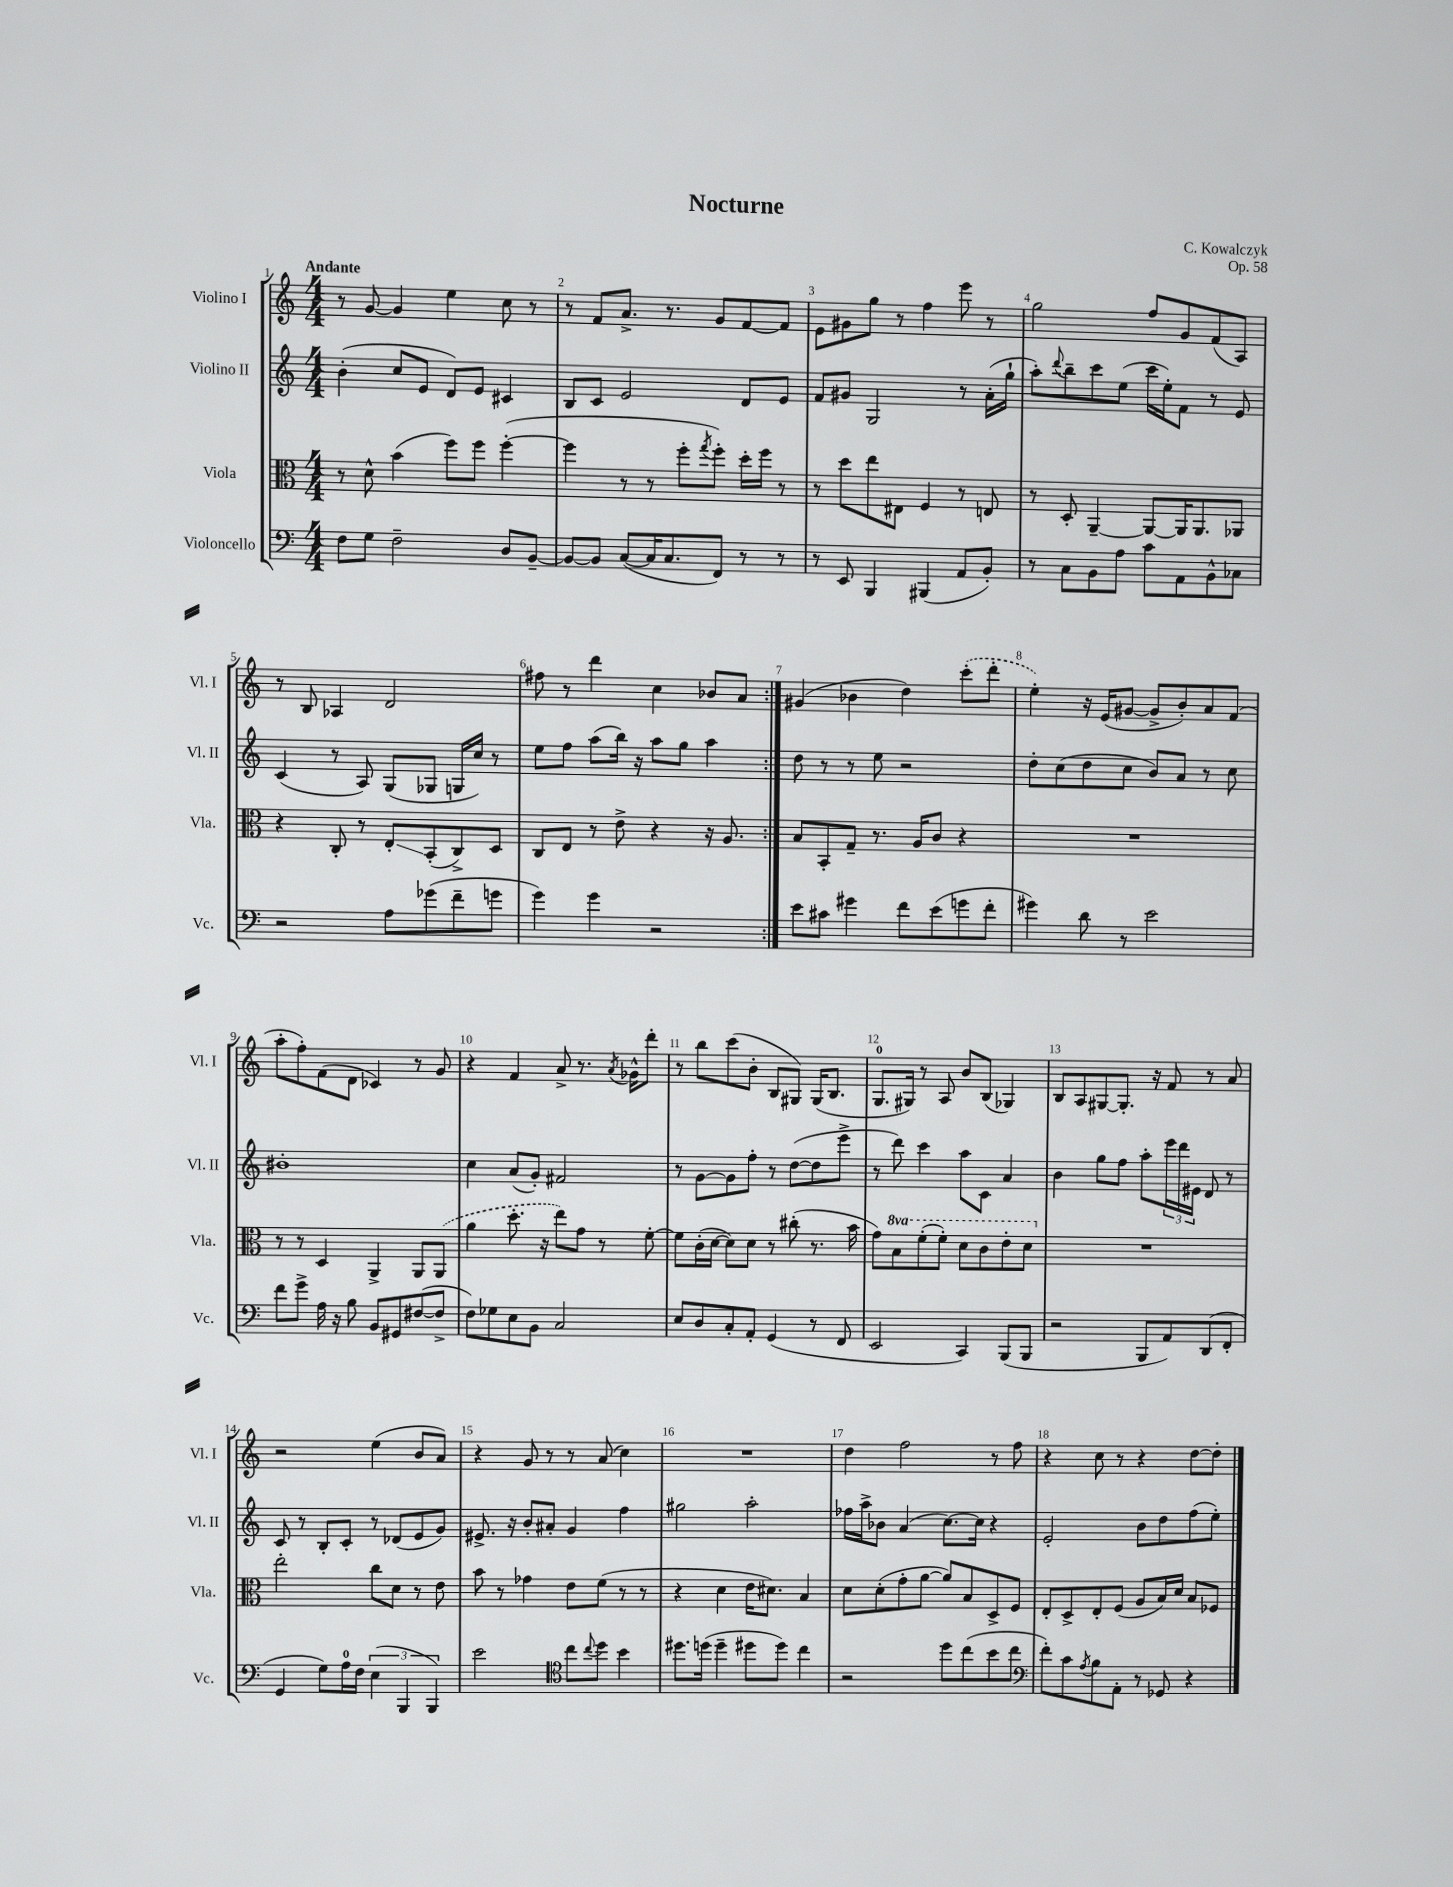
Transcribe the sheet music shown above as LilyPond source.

\header { title = "Nocturne" composer = "C. Kowalczyk" opus = "Op. 58" }
<<
\new StaffGroup <<
\new Staff = "s0" \with { instrumentName = "Violino I" shortInstrumentName = "Vl. I" } {
    \clef treble \key c \major \numericTimeSignature \time 4/4 \tempo "Andante"
    \repeat volta 2 { r8 g'8~ g'4 e''4 c''8 r8 |
    r8 f'8 a'8.-> r8. g'8 f'8~ f'8 |
    e'8 gis'8 g''8 r8 f''4 e'''8 r8 |
    g''2 f''8 g'8 f'8( a8) |
    r8 b8 aes4 d'2 |
    fis''8 r8 d'''4 c''4 bes'8 a'8 | }
    gis'4( bes'4 d''4) \once \slurDashed c'''8-.( d'''8-. |
    e''4-.) r16 e'16( gis'8~ gis'8-> b'8-.) a'8 f'8( |
    a''8-. f''8-.) f'8( d'8 ces'4) r8 g'8 |
    r4 f'4 a'8-> r8. \acciaccatura { a'8 } ges'16-^ d'''8-. |
    r8 b''8 c'''8( b'8-. b8 gis8) gis16( b8. |
    g8.-0 gis16) r8 a8 b'8 b8( ges4) |
    b8 a8 gis8~ gis8.-. r16 f'8 r8 a'8 |
    r2 e''4( b'8 a'8) |
    r4 g'8 r8 r8 a'8( c''4) |
    R1 |
    d''4 f''2 r8 f''8 |
    r4 c''8 r8 r4 d''8~ d''8-. \bar "|." |
}
\new Staff = "s1" \with { instrumentName = "Violino II" shortInstrumentName = "Vl. II" } {
    \clef treble \key c \major \numericTimeSignature \time 4/4
    \repeat volta 2 { b'4-.( c''8 e'8 d'8) e'8 cis'4 |
    b8 c'8 e'2 d'8 e'8 |
    f'8 gis'8 g2 r8 a'16-.( g''16-! |
    a''8-.) \appoggiatura { d'''8 } b''8-- c'''8 e''8( c'''16 e''16-.) f'8 r8 e'8 |
    c'4( r8 a8) g8( ges8 g16 c''16) r8 |
    e''8 f''8 a''8( b''16) r16 a''8 g''8 a''4 | }
    d''8 r8 r8 e''8 r2 |
    d''8-. c''8( d''8 c''8 b'8) a'8 r8 c''8 |
    bis'1-. |
    c''4 a'8( g'8-.) fis'2 |
    r8 g'8~ g'8 f''8-. r8 d''8~( d''8 e'''8-> |
    r8 d'''8) c'''4 a''8 c'8 a'4 |
    b'4 g''8 f''8 a''8-. \tuplet 3/2 { e'''16 d'''16 eis'16 } d'8 r8 |
    c'8 r8 b8-. c'8-. r8 des'8( e'8 g'8) |
    eis'8.-> r16 b'8-. ais'8-. g'4 f''4 |
    gis''2 a''2-. |
    fes''16 a''16-> bes'8 a'4( c''8.~) c''16 r4 |
    e'2-. b'8 d''8 f''8( e''8-.) \bar "|." |
}
\new Staff = "s2" \with { instrumentName = "Viola" shortInstrumentName = "Vla." } {
    \clef alto \key c \major \numericTimeSignature \time 4/4 \set Staff.ottavationMarkups = #ottavation-simple-ordinals
    \repeat volta 2 { r8 d'8-^ b'4( f''8) f''8 f''4~-.( |
    f''4 r8 r8 f''8-. \acciaccatura { g''8 } f''8-.) d''16-. f''16 r8 |
    r8 d''8 e''8 eis8 f4 r8 e8 |
    r8 d8-. a,4~-- a,8~ a,16 a,8. aes,8 |
    r4 c8-. r8 e8-.\glissando b,8-.( c8->) d8 |
    c8 e8 r8 e'8-> r4 r16 a8. | }
    b8 b,8-. g8-- r8. a16 c'8 r4 |
    R1 |
    r8 r8 d4 a,4-> a,8 \once \slurDashed a,8( |
    a'4 d''8.-. r16 e''8) g'8 r8 f'8~-. |
    f'8 c'16-.( d'16~ d'8) d'8 r8 cis''8-.( r8. b'16 |
    g'8) \ottava #1 b'8 f''8-.( f''8-.) d''8 c''8 e''8-. d''8 \ottava #0 |
    R1 |
    e''2-. c''8 d'8 r8 e'8 |
    b'8 r8 ges'4 e'8 f'8( r8 r8 |
    r4 d'4 e'16 dis'8.) b4 |
    d'8 d'8-.( g'8-. a'8~ a'8) b8 d8-> f8 |
    e8-. d8-> e8-. f8( a8 b16) d'16 b8 fes8 \bar "|." |
}
\new Staff = "s3" \with { instrumentName = "Violoncello" shortInstrumentName = "Vc." } {
    \clef bass \key c \major \numericTimeSignature \time 4/4
    \repeat volta 2 { f8 g8 f2-- d8 b,8~-- |
    b,8~ b,8 c8~( c16 c8. f,8) r8 r8 |
    r8 e,8 b,,4 bis,,4( a,8 b,8-.) |
    r8 c8 b,8 a8 c'8 a,8 b,8-^ ces8 |
    r2 a8 ges'8( f'8-- g'8 |
    g'4) g'4 r2 | }
    e'8 cis'8 gis'4 f'8 e'8( g'8 f'8-. |
    gis'4) d'8 r8 e'2 |
    f'8 g'8-> a16 r16 b8 b,8 gis,8 fis8~( fis8-> |
    f8) ges8 e8 b,8 c2 |
    e8 d8 c8-. a,8-. g,4( r8 f,8 |
    e,2 c,4) b,,8( b,,8 |
    r2 b,,8 a,8) d,8( f,8-. |
    g,4 g8) a16-0 f16 \tuplet 3/2 { e4( b,,4 b,,4) } |
    e'2 \clef tenor c''8 \appoggiatura { c''8 } d''8 b'4 |
    dis''8. d''16( d''4-- dis''8 dis''8) c''4 |
    r2 d''8 c''8( b'8 c''8 |
    \clef bass f'8-.) c'8 \acciaccatura { a8 } b8 a,8-. r8 ges,8 r4 \bar "|." |
}
>>
>>
\layout { \context { \Score \override BarNumber.break-visibility = ##(#f #t #t) barNumberVisibility = #all-bar-numbers-visible } }
